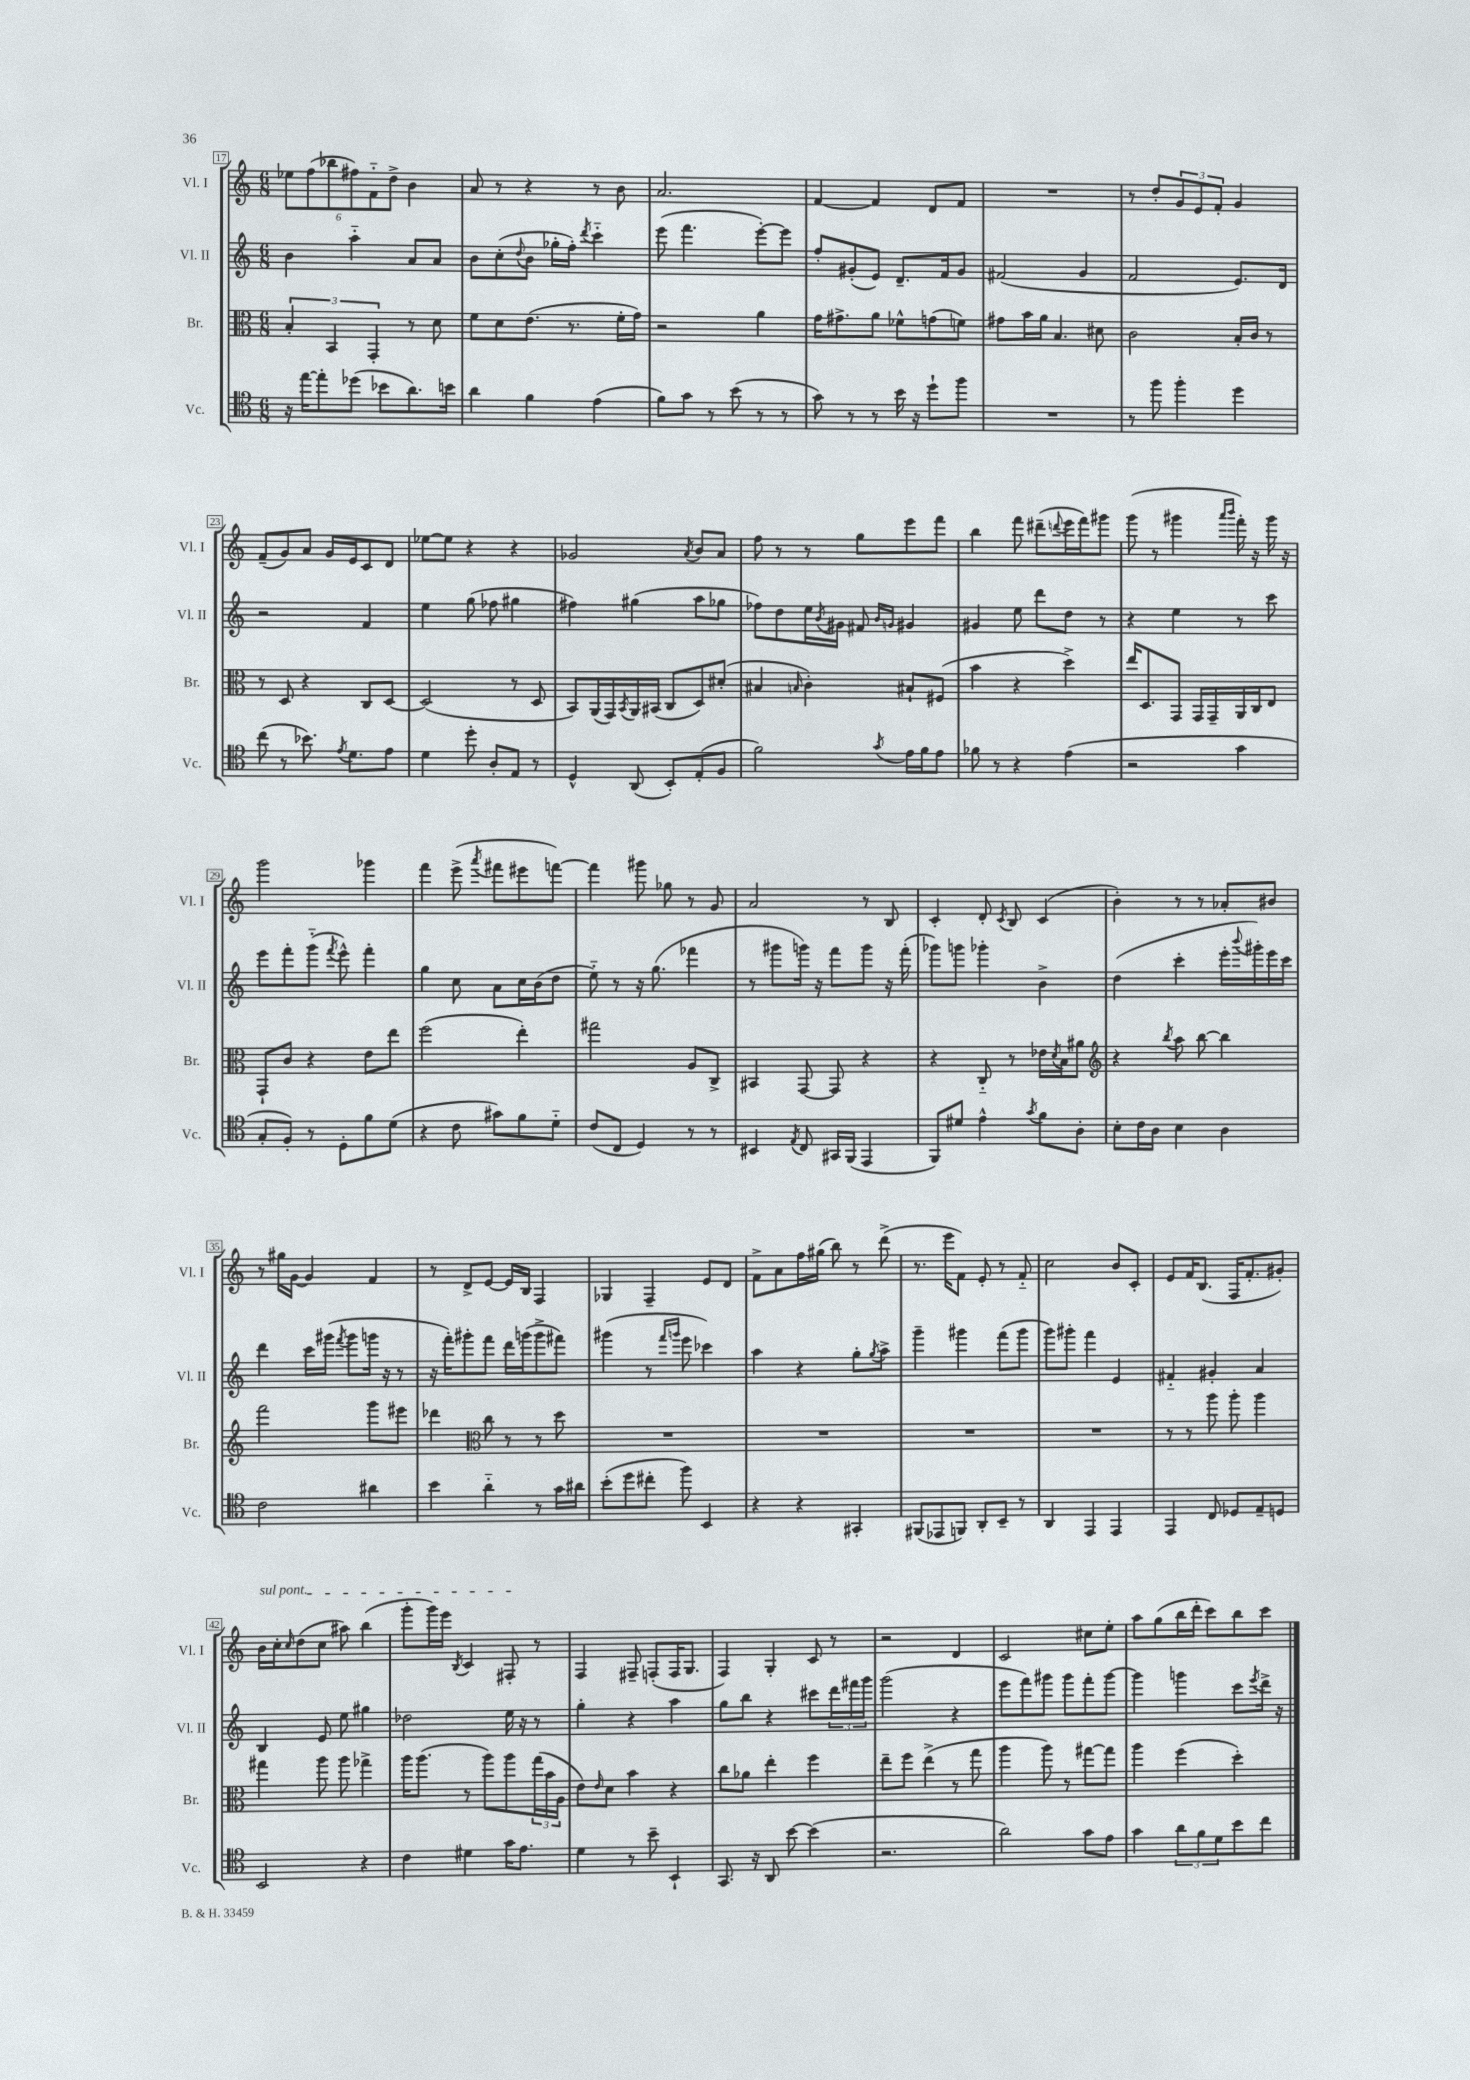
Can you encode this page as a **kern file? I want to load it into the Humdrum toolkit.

**kern	**kern	**kern	**kern
*staff4	*staff3	*staff2	*staff1
*clefC4	*clefC3	*clefG2	*clefG2
*k[]	*k[]	*k[]	*k[]
*M6/8	*M6/8	*M6/8	*M6/8
16r	6B'	4b	12ee-
[16ee	.	.	.
.	.	.	(12ff
8ee']	.	.	.
.	6BB	.	12bb-
(8dd-	.	4aa'~	12ff#)
.	6GG'	.	12f'~
8b-	.	.	.
.	.	.	12dd^
8.a)	8r	8a	4b
.	8d	8a	.
16b	.	.	.
=	=	=	=
4a	8f	8b	8a
.	8d	(8cc'	8r
.	.	8qqdd	.
4f	(8.e	8b	4r
.	.	16gg-'	.
.	8.r	16ff')	.
.	.	8qddd	.
(4e	.	4ccc'~	8r
.	16f'	.	8b
.	16g)	.	.
=	=	=	=
8f)	2r	(8eee	2.a
8g	.	4.fff	.
8r	.	.	.
(8b	.	.	.
8r	4a	[8eee')	.
8r	.	8eee]	.
=	=	=	=
8g)	16g	8ff'	[4f
.	8.g#^	.	.
8r	.	(8g#'	.
8r	8a	8e)	4f]
16b	8f-^^	8.d~	.
16r	.	.	.
8dd`	(8g	.	8d
.	.	16f	.
8ff	8f)	8g#	8f
=	=	=	=
2.r	8g#	(2f#	2.r
.	16b	.	.
.	16a	.	.
.	4.B	.	.
.	.	4g	.
.	8d#	.	.
=	=	=	=
8r	2c	2f	8r
8ff	.	.	8dd'
4ff'	.	.	12g
.	.	.	12e
.	.	.	12f'
4dd	16B'	8.e)	4g
.	16c	.	.
.	8r	.	.
.	.	16d	.
=	=	=	=
(8cc	8r	2r	(8f~
8r	8D	.	8g)
8.b-)	4r	.	8a
.	.	.	16g
8qe	.	.	.
8.d	.	.	16e
.	8C	4f	8c
8e	[8D	.	8d
=	=	=	=
4d	(2D]	4ee	[8ee-
.	.	.	8ee-]
8dd'	.	(8gg	4r
8A'	.	8ff-	.
8E	8r	4gg#	4r
8r	8D	.	.
=	=	=	=
4D^^	8BB)	4ff#)	2g-
.	(16AA	.	.
.	16GG)	.	.
.	8qBB	.	.
(8AA	16AA	(4gg#	.
.	(16BB#	.	.
8BB')	8C	.	.
.	.	.	8qa
(8E'	8D)	8aa	8b
8F	(8d#'	8gg-	8a
=	=	=	=
2f)	4B#	8ff-)	8ff
.	.	8dd	8r
.	16qqB	.	.
.	4c')	16ee	8r
.	.	8qb	.
.	.	16g#	.
.	.	8f#	8gg
.	.	16qqb	.
8qg	.	16qqg	.
16e	8B#`	4g#	8eee
16f	.	.	.
8e	(8F#	.	8fff
=	=	=	=
8f-	4b	4g#	4bb
8r	.	.	.
4r	4r	8ee	8fff
.	.	8ddd	(8ddd#~
.	.	.	8qqddd
(4e	4dd^)	8dd	16eee
.	.	.	16fff)
.	.	8r	8ggg#
=	=	=	=
2r	16ee	4r	(8ggg
.	8.D	.	.
.	.	.	8r
.	8GG	4ee	4ggg#
.	16GG	.	.
.	16GG~	.	.
.	.	.	16qqaaa
.	.	.	16qqbbb
4g	16AA	8r	16fff')
.	16C	.	16r
.	8E	8ccc	16ggg#
.	.	.	16r
=	=	=	=
8G'	8GG`	8eee	2ggg
8F')	8c	8fff'	.
8r	4r	(8ggg'~	.
.	.	8qfff	.
8D'	.	8eee^^)	.
8f	8e	4fff'	4ggg-
(8d	8ee	.	.
=	=	=	=
4r	(2ff	4gg	4fff
8c	.	8cc	(8eee^
.	.	.	8qaaa
8g#)	.	8a	8fff#
8f	4ee')	16cc	8eee#
.	.	(16b	.
8d'~	.	8dd	[8fff)
=	=	=	=
(8c	2gg#	8ee'~)	4fff]
8C	.	8r	.
4D)	.	16r	8ggg#
.	.	(8.gg	.
.	.	.	8gg-
8r	8A	4fff-	8r
8r	8C^	.	8g
=	=	=	=
4BB#	4BB#	8r	2a
.	.	8ggg#	.
8qE	.	.	.
8C	[8GG	16ggg)	.
.	.	16r	.
16GG#	8GG]	8fff	.
(16FF	.	.	.
4EE	4r	8ggg	8r
.	.	16r	8B
.	.	(16fff'	.
=	=	=	=
8FF)	4r	8ggg-)	4c'
8d#	.	8ggg	.
4e^^	8C'~	4ggg-'	8d'
.	.	.	8qc
.	8r	.	8B
8qg	.	.	.
8f	16e-	4b^	(4c
.	8qd	.	.
.	16B	.	.
8A'	8a#	.	.
=	=	=	=
*	*clefG2	*	*
8B'	4r	(4dd	4b')
16c	.	.	.
16A	.	.	.
.	8qbb	.	.
4B	8aa	4ccc'	8r
.	[8bb	.	8r
4A	4bb]	16eee'	8a-'
.	.	8qqbbb	.
.	.	16ggg#')	.
.	.	16eee	8b#
.	.	16ccc	.
=	=	=	=
2c	2fff	4ddd	8r
.	.	.	16gg#
.	.	.	[16g
.	.	16ccc	4g]
.	.	(16ggg#	.
.	.	8qfff	.
.	.	8ggg#	.
4a#	8ggg	16ggg	4f
.	.	16r	.
.	8eee#	8r	.
=	=	=	=
4b	4ddd-	16r	8r
.	.	16fff')	.
.	.	8ggg#'	8d^
*	*clefC3	*	*
4a'~	8cc	8fff	[8e
.	8r	16ddd	16e]
.	.	(16ggg	16B
8r	8r	8ggg^	4F
16g	8dd	8fff#)	.
16a#	.	.	.
=	=	=	=
(8b'	2.r	(4ggg#	4G-
8dd	.	.	.
8cc#'	.	8r	4F~
.	.	16qqfff	.
.	.	16qqggg	.
8ff)	.	8eee	.
4BB	.	4ccc-)	8e
.	.	.	8d
=	=	=	=
4r	2.r	4aa	8f^
.	.	.	8a
4r	.	4r	16ff
.	.	.	(16gg#
.	.	.	8bb)
4GG#'	.	8gg'	8r
.	.	8qgg	.
.	.	8aa^	(8ddd^
=	=	=	=
(8FF#	2.r	4ggg~	8.r
8EE-	.	.	.
.	.	.	16eee
8FF)	.	4ggg#	8f)
8AA'	.	.	8e'
8BB~	.	(8fff	8r
8r	.	8ggg#	8f'~
=	=	=	=
4AA	2.r	8ggg)	2cc
.	.	8ggg#'	.
4EE	.	4fff	.
4EE	.	4e	8b
.	.	.	8c'
=	=	=	=
4EE	8r	4f#'~	8e
.	8r	.	16f
.	.	.	(8.B
8C	8aa	4g#'	.
8D-	8aa'	.	16F
.	.	.	8.f'
8E~	4aa	4a	.
8D	.	.	8g#')
=	=	=	=
2BB	4gg#	4B	16b
.	.	.	16cc'
.	.	.	16qqcc
.	.	.	(8dd
.	8aa	8e	8cc
.	8aa	8ee	8aa#)
4r	4gg-^	4gg#	(4bb
=	=	=	=
4c	16aa	2dd-	8ggg'
.	(8.aa	.	.
.	.	.	16ggg)
.	.	.	16eee
.	.	.	8qB
4d#	8r	.	4c
.	8aa)	.	.
16g	8aa	16ee	8F#'
8.e	.	16r	.
.	(24gg	8r	8r
.	24b	.	.
.	24A	.	.
=	=	=	=
4d	8e)	4gg'	4F
.	16qqe	.	.
.	8d	.	.
8r	4b	4r	8F#~
8b~	.	.	(8F'
4BB`	4r	4aa	16F
.	.	.	8.G
=	=	=	=
8.GG	8cc	8gg	4F)
.	8a-	8bb	.
16r	.	.	.
8AA	4ee'	4r	4G'
[8b	.	.	.
(4b]	4ff	8ccc#	8c
.	.	24ddd	8r
.	.	24fff#	.
.	.	24ggg	.
=	=	=	=
2.r	8ee~	(2ggg	2r
.	8ff	.	.
.	(4ee^	.	.
.	8r	4r	4d
.	8gg	.	.
=	=	=	=
2a)	4aa	8eee	2c
.	.	8fff)	.
.	8aa)	8ggg#	.
.	8r	8ggg#	.
8g	[8gg#	8fff'	8cc#
8e	8gg#]	[8ggg#	8ee'
=	=	=	=
4g	4aa	4ggg#]	8aa
.	.	.	(8gg
12a	(4ff	4ggg	16bb
.	.	.	16ddd'
12f	.	.	.
.	.	.	8ccc)
12d	.	.	.
8b	4dd')	8ccc	8bb
.	.	8qeee	.
8cc	.	16ddd^	8ccc
.	.	16r	.
==	==	==	==
*-	*-	*-	*-
